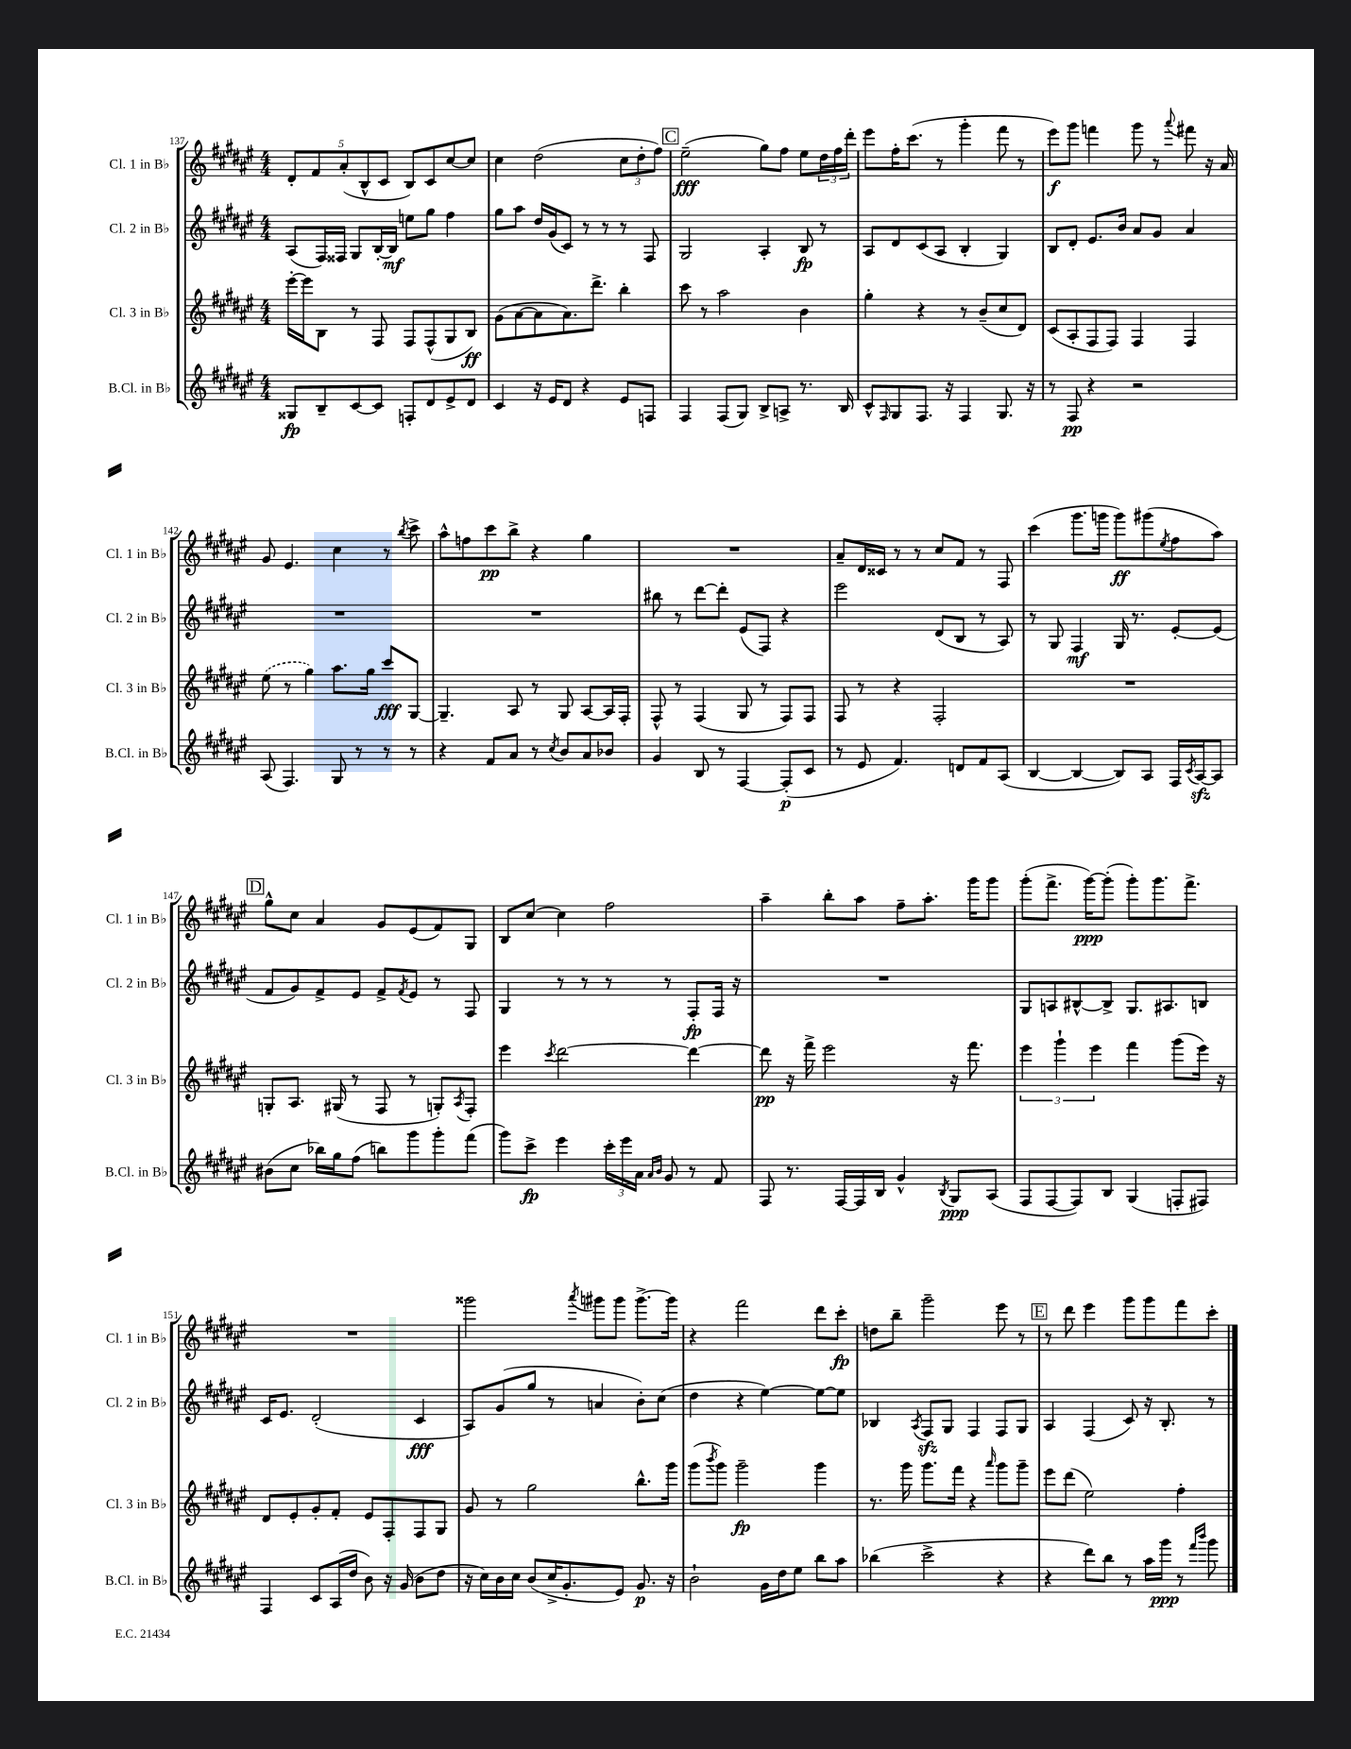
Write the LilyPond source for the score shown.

<<
\new StaffGroup <<
\new Staff = "s0" \with { instrumentName = "Cl. 1 in Bb" shortInstrumentName = "Cl. 1 in Bb" } {
    \clef treble \key fis \major \numericTimeSignature \time 4/4
    \tuplet 5/4 { dis'8-. fis'8 ais'8-.( b8-^ cis'8 } b8) cis'8 cis''8~ cis''8 |
    cis''4 dis''2( \tuplet 3/2 { cis''8 dis''8-. fis''8) } |
    \mark \markup { \box "C" } eis''2--\fff( gis''8) fis''8 eis''8 \tuplet 3/2 { dis''16 fis''16 dis'''16-. } |
    eis'''8 fis''16-. cis'''8.( r8 gis'''4-. fis'''8 r8 |
    eis'''8\f) gis'''8 f'''4 gis'''8 r8 \appoggiatura { ais'''8 } fis'''8 r16 ais'16 |
    gis'8 eis'4. cis''4 r8 \acciaccatura { b''8 } cis'''8-> |
    ais''8-^ f''8 cis'''8\pp b''8-> r4 gis''4 |
    R1 |
    ais'8-- dis'16 cisis'16 r8 r8 cis''8 fis'8 r8 fis8 |
    cis'''4( gis'''8. g'''16 g'''8\ff) gis'''8( \acciaccatura { eis''8 } fis''8 ais''8) |
    \mark \markup { \box "D" } gis''8-^ cis''8 ais'4 gis'8 eis'8( fis'8) gis8 |
    b8 cis''8~ cis''4 fis''2 |
    ais''4-- b''8-. ais''8 fis''8-- ais''8.-. gis'''16 gis'''8 |
    gis'''8-.( fis'''8.-> gis'''16~\ppp) gis'''8-.( gis'''8-.) gis'''8. fis'''8.-> |
    R1 |
    gisis'''2 \acciaccatura { ais'''8 } gis'''8 gis'''8 gis'''8.~-> gis'''16 |
    r4 fis'''2 dis'''8 cis'''8-.\fp |
    d''8 b''8-- gis'''2-- eis'''8 r8 |
    \mark \markup { \box "E" } r8 dis'''8 eis'''4 gis'''8 gis'''8 fis'''8 cis'''8-. \bar "|." |
}
\new Staff = "s1" \with { instrumentName = "Cl. 2 in Bb" shortInstrumentName = "Cl. 2 in Bb" } {
    \clef treble \key fis \major \numericTimeSignature \time 4/4
    ais8( fis16) fisis16 gis8 b16~-. b16\mf e''8 gis''8 fis''4 |
    gis''8 ais''8 dis''16 gis'16( cis'8) r8 r8 r8 fis8 |
    \mark \markup { \box "C" } gis2 ais4-. b8\fp r8 |
    ais8 dis'8 cis'8( ais8 b4-. gis4) |
    b8 dis'8-. eis'8. b'16 ais'8 gis'8 ais'4 |
    R1 |
    R1 |
    bis''8 r8 dis'''8~ dis'''8-. eis'8( fis8) r4 |
    eis'''2 dis'8( b8 r8 ais8) |
    r8 gis8 fis4\mf gis16 r8. eis'8~-. eis'8( |
    \mark \markup { \box "D" } fis'8 gis'8) fis'8-> eis'8 fis'8-> \acciaccatura { fis'8 } eis'8 r8 fis8 |
    gis4 r8 r8 r8 r8 fis8-.\fp fis16 r16 |
    R1 |
    gis8 a8 bis8~-^ bis8-> gis8. ais8. b8 |
    cis'16 eis'8. dis'2-.( cis'4\fff |
    ais8) gis'8( gis''8 r8 a'4 b'8-.) cis''8( |
    dis''4 r4 eis''4~) eis''8~ eis''8 |
    bes4 \acciaccatura { ais8 } fis8\sfz gis8 fis4 fis8 gis8 |
    \mark \markup { \box "E" } ais4 fis4( cis'8) r16 b8.-. r8 \bar "|." |
}
\new Staff = "s2" \with { instrumentName = "Cl. 3 in Bb" shortInstrumentName = "Cl. 3 in Bb" } {
    \clef treble \key fis \major \numericTimeSignature \time 4/4
    eis'''16~-. eis'''16 b8 r8 fis8 fis8 fis8-^( gis8 b8\ff) |
    gis'8( ais'8~ ais'8 ais'8.) dis'''8.-> b''4-. |
    \mark \markup { \box "C" } cis'''8 r8 ais''2 b'4 |
    gis''4-. r4 r8 b'8--( cis''8 dis'8) |
    cis'8( ais8-. fis8 fis8) fis4 fis4 |
    \once \slurDashed eis''8( r8 gis''4) ais''8. gis''16 cis'''8\fff gis8~ |
    gis4.-- ais8 r8 gis8 ais8~ ais16 fis16-. |
    fis8-^ r8 fis4( gis8 r8 fis8) fis8 |
    fis8 r8 r4 fis2-. |
    R1 |
    \mark \markup { \box "D" } g8-. ais8. gis16( r8 fis8 r8 g8-.) \acciaccatura { ais8 } fis8-. |
    eis'''4 \acciaccatura { cis'''8 } dis'''2~ dis'''4~ |
    dis'''8\pp r16 fis'''16-> eis'''2 r16 fis'''8. |
    \tuplet 3/2 { eis'''4 gis'''4-! eis'''4 } fis'''4 gis'''8( eis'''16) r16 |
    dis'8 eis'8-. gis'8-. fis'8-. eis'8 fis8-. fis8 gis8 |
    gis'8 r8 gis''2 b''8.-^ gis'''16 |
    gis'''8( \acciaccatura { b'''8 } gis'''8) gis'''2--\fp gis'''4 |
    r8. gis'''16 gis'''8. fis'''16 r4 \grace { ais'''16 } gis'''8 gis'''8-- |
    \mark \markup { \box "E" } eis'''8 dis'''8( eis''2) fis''4-. \bar "|." |
}
\new Staff = "s3" \with { instrumentName = "B.Cl. in Bb" shortInstrumentName = "B.Cl. in Bb" } {
    \clef treble \key fis \major \numericTimeSignature \time 4/4
    gisis8\fp b8-- cis'8~ cis'8 f8-. dis'8 eis'8-> dis'8 |
    cis'4 r16 eis'16 dis'8 r4 eis'8 f8 |
    \mark \markup { \box "C" } fis4 fis8( gis8) b8-> a8-> r8. b16 |
    cis'8-^ \grace { fis16 } gis8 fis8. r16 fis4 gis8. r16 |
    r8 fis8\pp r4 r2 |
    ais8( fis4.) gis8 r8 r8 r8 |
    r4 fis'8 ais'8 r8 \acciaccatura { cis''8 } b'8 ais'8 bes'8 |
    gis'4 b8 r8 fis4~ fis8-.\p( cis'8 |
    r8 eis'8 fis'4.) d'8 fis'8 ais8( |
    b4~ b4~ b8) ais8 fis16 \acciaccatura { cis'8 } ais16~\sfz ais8 |
    \mark \markup { \box "D" } bis'8( cis''8 bes''16) gis''16 fis''8( b''8) gis'''8 gis'''8-. fis'''8( |
    gis'''8) cis'''8->\fp eis'''4 \tuplet 3/2 { cis'''16-. eis'''16 ais'16 } \grace { ais'16 b'16 } gis'8 r8 fis'8 |
    fis8 r8. fis16~ fis16 b16 gis'4-^ \acciaccatura { b8 } gis8\ppp ais8( |
    fis8 fis8~ fis8) b8 gis4( f8-. fis8) |
    fis4 cis'8 ais16( dis''16 b'8) r16 gis'16( b'8 dis''8 |
    r16 cis''16) b'16 cis''16 b'8( cis''16-> gis'8.-. eis'8) gis'8.\p r16 |
    b'2-! gis'16 dis''16 eis''8 b''8 ais''8 |
    bes''4( cis'''2-> r4 |
    \mark \markup { \box "E" } r4 dis'''8) b''8 r8 ais''16 gis'''16\ppp r8 \grace { fis'''16 b'''16 } gis'''8 \bar "|." |
}
>>
>>
\layout { \context { \Score currentBarNumber = #137 } }
